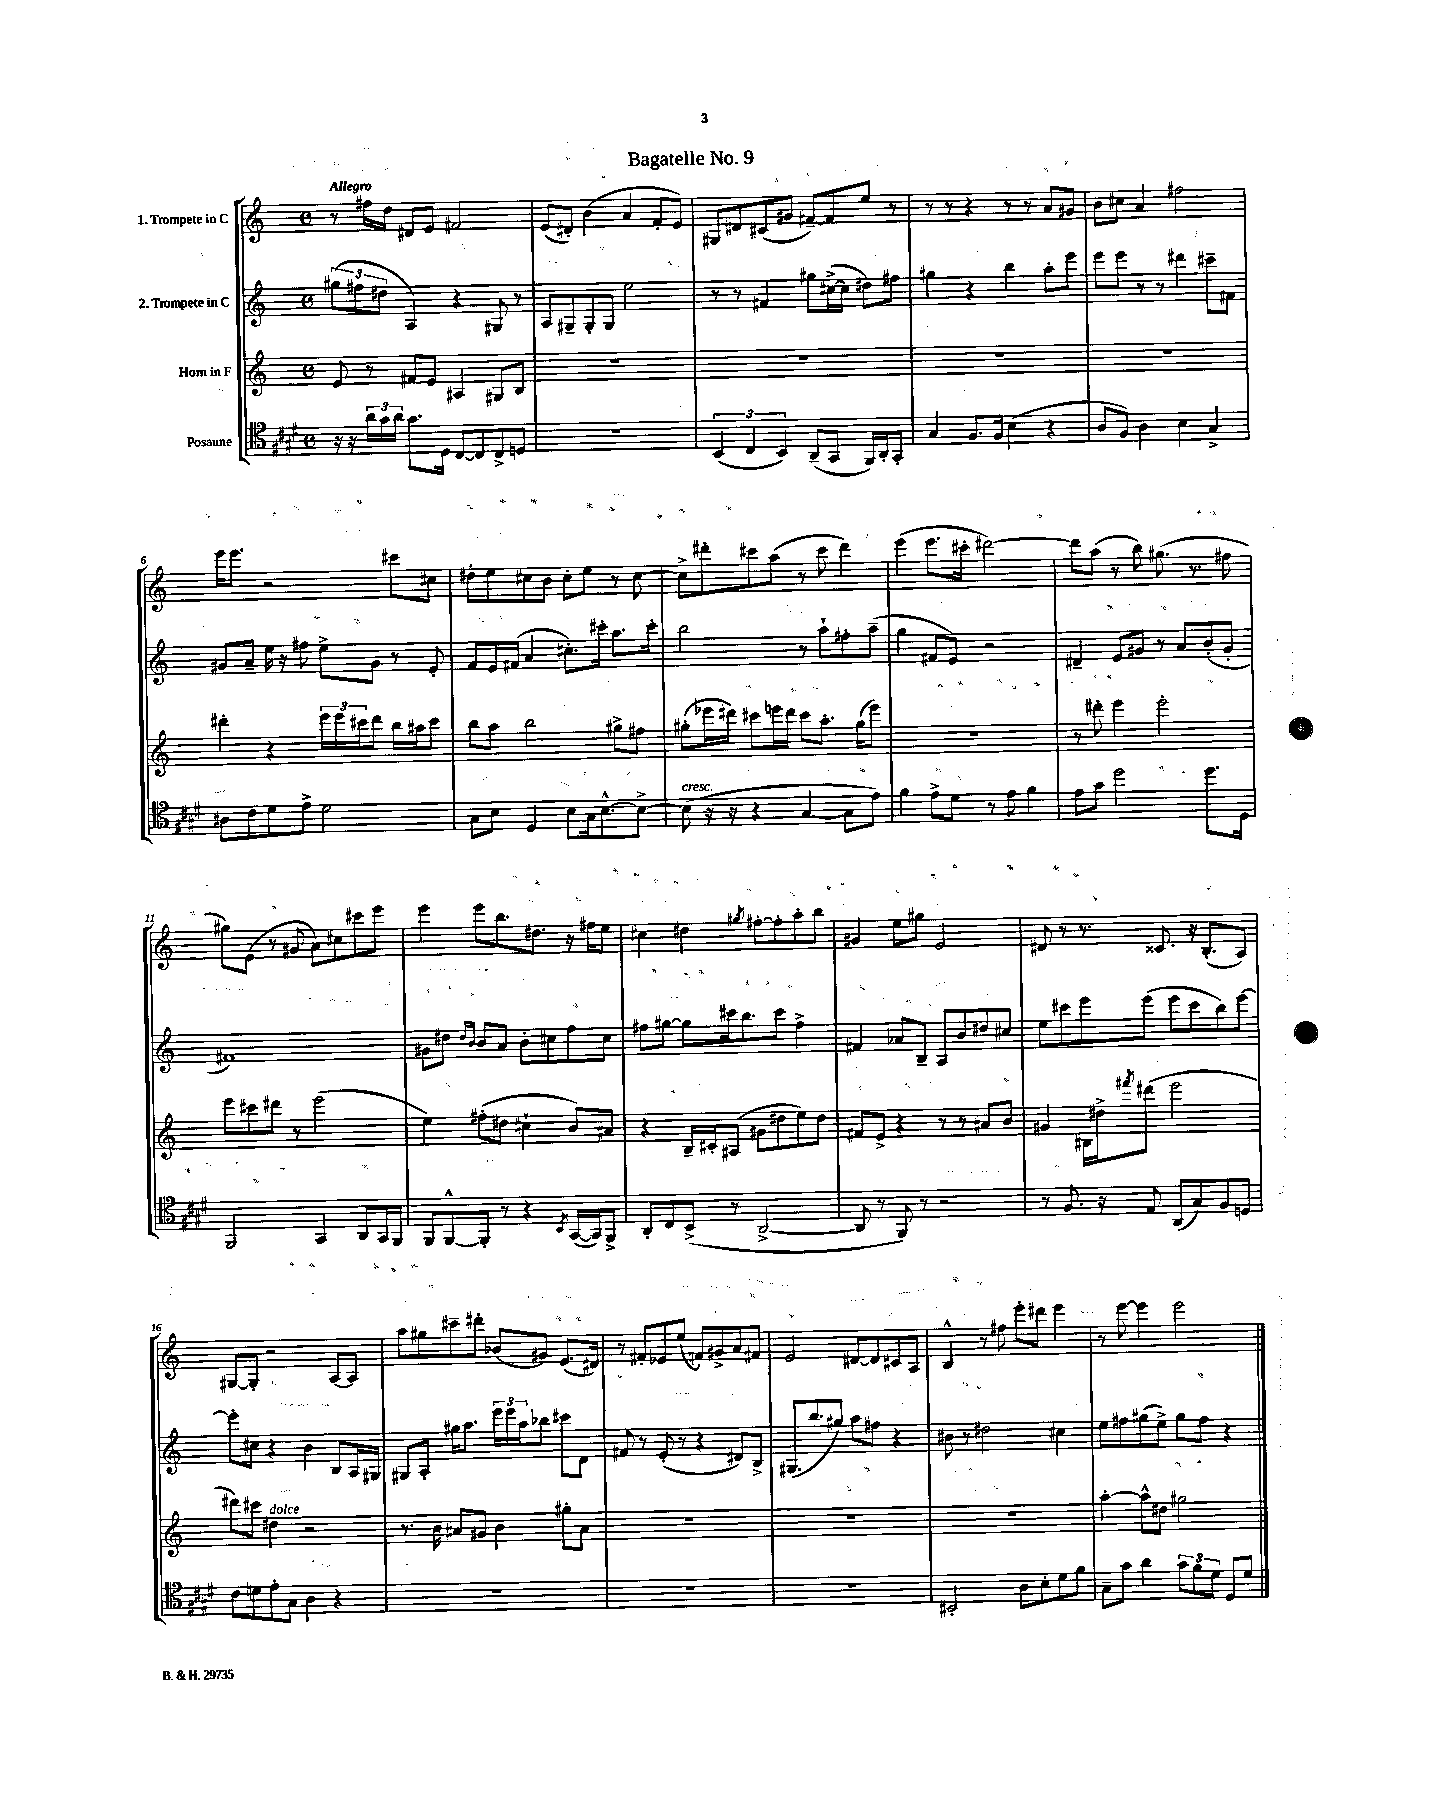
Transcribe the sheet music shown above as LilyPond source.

\header { title = "Bagatelle No. 9" }
<<
\new StaffGroup <<
\new Staff = "s0" \with { instrumentName = "1. Trompete in C" } {
    \clef treble \key c \major \defaultTimeSignature \time 4/4 \tempo "Allegro"
    r8 fis''16 d''16 dis'8 e'8 fis'2 |
    e'8( dis'8-.) b'4( a'4 f'8-. e'8) |
    gis8 dis'8 cis'8( gis'8 fis'8~--) fis'8 e''8 r8 |
    r8 r8 r4 r8 r8 a'8 gis'8 |
    b'8 cis''8 a'4 fis''2 |
    e'''16 e'''8. r2 cis'''8 cis''8 |
    dis''8-. e''8 cis''8 b'8 cis''8-. e''8 r8 cis''8~ |
    cis''8-> dis'''8-. cis'''8 a''8( r8 cis'''8 dis'''4) |
    e'''4( e'''8. cis'''16-. dis'''2~) |
    dis'''8 a''8( r8 b''8) gis''8.( r8. fis''8 |
    gis''8) e'8( r8 gis'8 a'8) cis''8 cis'''8 e'''8 |
    e'''4 e'''8 b''8. dis''8. r16 fis''16 e''8 |
    cis''4 dis''4 \acciaccatura { gis''8 } fis''8~-. fis''8-. a''8-. b''8 |
    gis'4 e''8 gis''8 e'2 |
    dis'8 r8 r8. cisis'8. r16 b8.-.( a8) |
    gis8~ gis8-. r2 a8~ a8 |
    a''8 gis''8 cis'''8-- dis'''8-. bes'8( gis'8) e'8.( dis'16) |
    r8 fis'8-. ees'8 e''8( f'8) gis'8-> a'8 fis'8 |
    e'2 dis'8~ dis'8 cis'8 a8 |
    b4-^ r8 fis''8 e'''8-. dis'''8 e'''4 |
    r8 e'''8~ e'''4 e'''2 \bar "|." |
}
\new Staff = "s1" \with { instrumentName = "2. Trompete in C" } {
    \clef treble \key c \major \defaultTimeSignature \time 4/4
    \tuplet 3/2 { gis''8( fis''8 dis''8 } a4) r4 gis8 r8 |
    a8 gis8-- gis8-. gis8 e''2 |
    r8 r8 fis'4 gis''8 cis''16~->( cis''16 dis''8) fis''8 |
    gis''4 r4 b''4 a''8-. e'''8 |
    e'''8 e'''8 r8 r8 dis'''4 cis'''8-- fis'8 |
    gis'8 a'8-- e''16 r16 fis''8 e''8-> gis'8 r8 e'8-. |
    f'8 e'16 fis'16( a'4 cis''8.-.) cis'''16-. a''8. cis'''16-. |
    b''2 r8 a''8-! fis''8-. a''8--( |
    g''4 fis'8 e'8) r2 |
    dis'4-- e'8 gis'8 r8 a'8 b'8-.( gis'8-. |
    fis'1) |
    gis'8 dis''8 \grace { dis''16 b'16 } b'8 a'8 b'8-. cis''8 f''8 cis''8 |
    fis''8 gis''8~ gis''8 cis'''16 b''8. cis'''8 fis''4-> |
    fis'4 aes'8 b8-- a8 b'8 dis''8 cis''8 |
    e''8 cis'''8 e'''8 e'''8( e'''8 cis'''8 b''8) e'''8~ |
    e'''8-. cis''8 r4 b'4 b8 a16 gis16 |
    gis8 a8-. gis''16 a''8. \tuplet 3/2 { e'''16 e'''16 a''16 } bes''8 cis'''8 d'8 |
    fis'8 r8 e'8-.( r8 r4 dis'8) b8-> |
    gis8.( b''8. gis''8) a''8 fis''8 r4 |
    bis'8 r8 dis''2 cis''4 |
    e''8 fis''8 gis''8( e''8->) gis''8 fis''8 r4 \bar "|." |
}
\new Staff = "s2" \with { instrumentName = "Horn in F" } {
    \clef treble \key c \major \defaultTimeSignature \time 4/4
    e'8 r8 fis'8 e'8 ais4 gis8 b8 |
    R1 |
    R1 |
    R1 |
    R1 |
    dis'''4-. r4 \tuplet 3/2 { e'''16 e'''16 cis'''16 } dis'''8 b''16 ais''16 cis'''8 |
    b''8 a''8 b''2 gis''8-> fis''8 |
    gis''8-.( ees'''16 dis'''16) cis'''8 e'''16 dis'''16 cis'''8 a''8.-. gis''16( e'''8) |
    R1 |
    r8 dis'''8-. e'''4 e'''2-. |
    e'''8 cis'''8 dis'''8 r8 e'''2( |
    e''4) fis''8-.( dis''8 cis''4-! b'8) ais'8 |
    r4 b16-- cis'16-. ais8( gis'8 dis''8 e''8) dis''8 |
    fis'8 e'8-> r4 r8 r8 ais'8 b'8 |
    gis'4 bis16 dis''16-> \acciaccatura { fis'''8 } dis'''8( e'''2 |
    dis'''8) cis'''8 dis''4^\markup { \italic "dolce" } r2 |
    r8. b'16 ais'8 gis'8 b'4 gis''8-. ais'8 |
    R1 |
    R1 |
    R1 |
    a''4~-. a''8-^ dis''8 gis''2 \bar "|." |
}
\new Staff = "s3" \with { instrumentName = "Posaune" } {
    \clef tenor \key e \major \defaultTimeSignature \time 4/4
    r16 r16 \tuplet 3/2 { a'16 gis'16 a'16 } gis'8. dis16 cis8~ cis8 cis8-> d8 |
    R1 |
    \tuplet 3/2 { b,4( cis4 b,4) } a,8--( gis,8 fis,16) a,16-. gis,8-. |
    gis4 fis8. fis16 b4( r4 |
    a8 fis8) a4 b4 gis4-> |
    ais8 cis'8 dis'8 e'8-> dis'2 |
    gis8 b8 dis4 b8 gis16 b8.~-^ b8~-> |
    b8^\markup { \italic "cresc." }( r16 r16 r4 gis4~ gis8 e'8) |
    fis'4 e'8-> dis'8 r8 e'8 fis'4 |
    e'8 gis'8 dis''2 dis''8. dis16 |
    fis,2 gis,4 a,8 gis,16 fis,16 |
    fis,8 fis,8~-^ fis,8-. r8 r4 \acciaccatura { b,8 } gis,16~( gis,16) fis,8-> |
    a,8-. cis8 b,8->( r8 a,2~-> |
    a,8 r8 fis,8) r8 r2 |
    r8 fis8. r16 e8 a,8( gis8) fis8 d8 |
    cis'8 d'8 e'8-. gis8 a4 r4 |
    R1 |
    R1 |
    R1 |
    bis,2-. a8 b8-. dis'8 fis'8 |
    gis8-- gis'8 a'4 \tuplet 3/2 { gis'8 fis'8 dis'8 } dis8 dis'8 \bar "|." |
}
>>
>>
